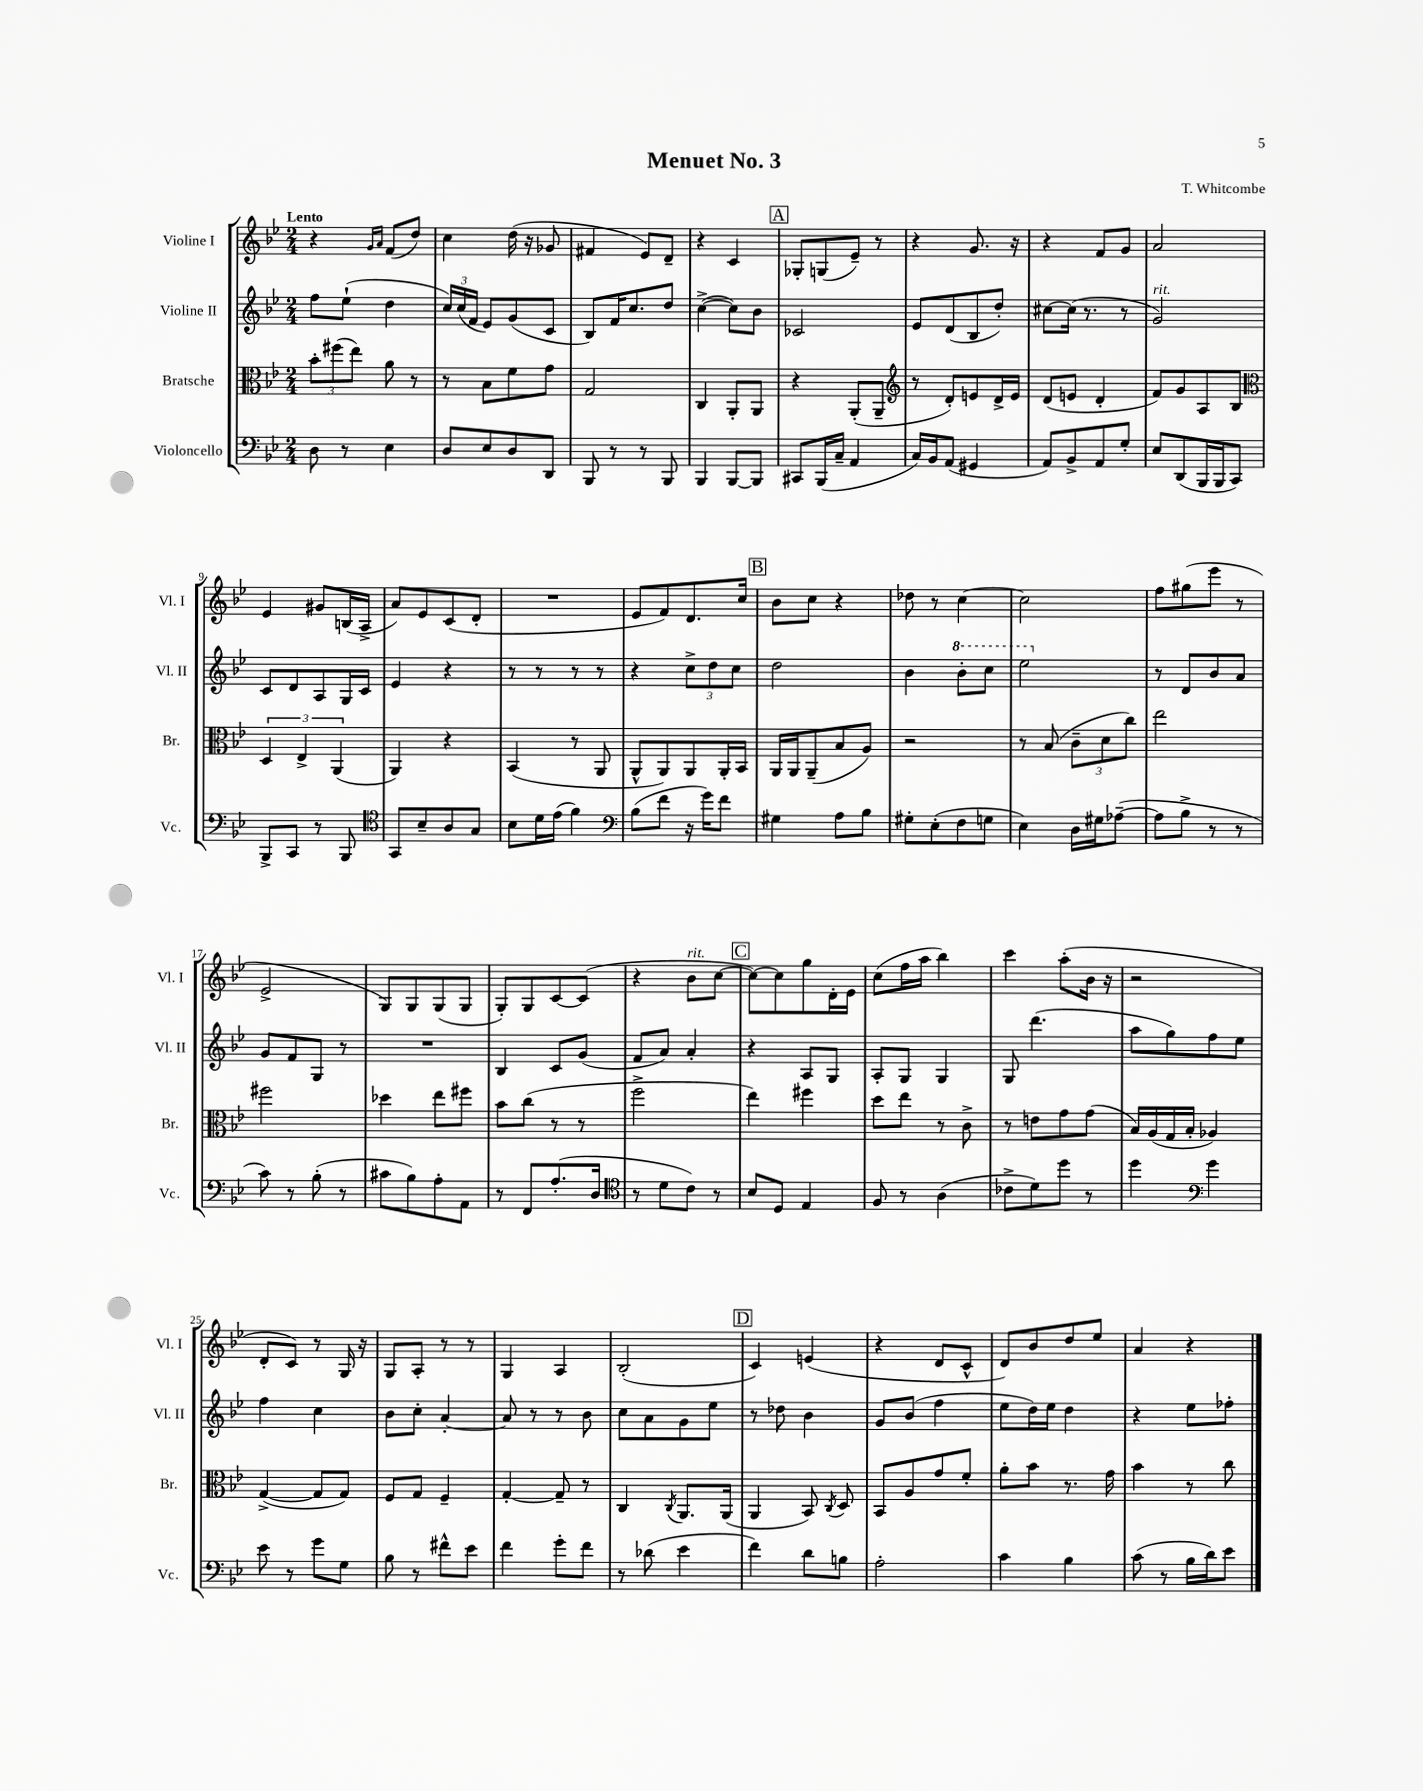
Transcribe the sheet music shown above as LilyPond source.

\header { title = "Menuet No. 3" composer = "T. Whitcombe" }
<<
\new StaffGroup <<
\new Staff = "s0" \with { instrumentName = "Violine I" shortInstrumentName = "Vl. I" } {
    \clef treble \key bes \major \numericTimeSignature \time 2/4 \tempo "Lento"
    \autoBeamOff r4 \grace { g'16[ a'16] } f'8[( d''8]) |
    c''4 d''16( r16 ges'8 |
    fis'4 ees'8[) d'8]-- |
    r4 c'4 |
    \mark \markup { \box "A" } ges8[-. g8( ees'8]--) r8 |
    r4 g'8. r16 |
    r4 f'8[ g'8] |
    a'2 |
    ees'4 gis'8[ b16( a16]-> |
    a'8[) ees'8 c'8( d'8]-. |
    R2 |
    ees'8[ f'8) d'8. c''16] |
    \mark \markup { \box "B" } bes'8[ c''8] r4 |
    des''8 r8 c''4~ |
    c''2 |
    f''8[ gis''8( ees'''8] r8 |
    ees'2-> |
    g8[) g8 g8( g8] |
    g8[-.) g8 c'8~ c'8]( |
    r4 bes'8[^\markup { \italic "rit." } c''8]~ |
    \mark \markup { \box "C" } c''8[~) c''8 g''8 d'16-. ees'16] |
    c''8[( f''16 a''16] bes''4) |
    c'''4 a''8[-.( bes'16] r16 |
    r2 |
    d'8[-. c'8]) r8 g16 r16 |
    g8[ a8]-. r8 r8 |
    g4 a4 |
    bes2-.( |
    \mark \markup { \box "D" } c'4) e'4( |
    r4 d'8[ c'8]-^ |
    d'8[) bes'8 d''8 ees''8] |
    a'4 r4 \bar "|." |
}
\new Staff = "s1" \with { instrumentName = "Violine II" shortInstrumentName = "Vl. II" } {
    \clef treble \key bes \major \numericTimeSignature \time 2/4
    \autoBeamOff f''8[ ees''8]-!( d''4 |
    \tuplet 3/2 { c''16[) c''16( f'16] } ees'8[) g'8( c'8] |
    bes8[) f'16 c''8. d''8] |
    c''4~->( c''8[) bes'8] |
    \mark \markup { \box "A" } ces'2 |
    ees'8[ d'8( bes8 d''8]-.) |
    cis''8[~ cis''16]( r8. r8 |
    g'2^\markup { \italic "rit." }) |
    c'8[ d'8 a8 g16 c'16] |
    ees'4 r4 |
    r8 r8 r8 r8 |
    r4 \tuplet 3/2 { c''8[-> d''8 c''8] } |
    \mark \markup { \box "B" } d''2 |
    bes'4 \ottava #1 bes''8[-. c'''8] |
    ees'''2 \ottava #0 |
    r8 d'8[ bes'8 a'8] |
    g'8[ f'8 g8] r8 |
    R2 |
    bes4 c'8[ g'8]( |
    f'8[ a'8]) a'4-. |
    \mark \markup { \box "C" } r4 a8[ g8] |
    a8[-. g8] g4 |
    g8 d'''4.( |
    a''8[ g''8) f''8 ees''8] |
    f''4 c''4 |
    bes'8[ c''8]-. a'4~-. |
    a'8 r8 r8 bes'8 |
    c''8[ a'8 g'8 ees''8] |
    \mark \markup { \box "D" } r8 des''8 bes'4 |
    g'8[ bes'8]( f''4 |
    ees''8[ d''16) ees''16] d''4 |
    r4 ees''8[ fes''8]-. \bar "|." |
}
\new Staff = "s2" \with { instrumentName = "Bratsche" shortInstrumentName = "Br." } {
    \clef alto \key bes \major \numericTimeSignature \time 2/4
    \autoBeamOff \tuplet 3/2 { bes'8[-. fis''8( ees''8]) } a'8 r8 |
    r8 bes8[ f'8 g'8] |
    g2 |
    c4 a,8[-. a,8] |
    \mark \markup { \box "A" } r4 a,8[-.( a,8]-- |
    \clef treble r8 d'8[-.) e'8 d'16-> e'16] |
    d'8[( e'8] d'4-. |
    f'8[) g'8 a8 bes8] |
    \clef alto \tuplet 3/2 { d4 ees4-> a,4( } |
    a,4) r4 |
    bes,4( r8 a,8 |
    a,8[-^ a,8) a,8 a,16-. bes,16] |
    \mark \markup { \box "B" } a,16[ a,16 a,8--( bes8 a8]) |
    r2 |
    r8 bes8( \tuplet 3/2 { c'8[-- d'8 c''8]) } |
    ees''2 |
    fis''2 |
    des''4 ees''8[ fis''8] |
    bes'8[ c''8]( r8 r8 |
    f''2-> |
    \mark \markup { \box "C" } ees''4) fis''4 |
    d''8[ ees''8] r8 c'8-> |
    r8 e'8[ g'8 g'8]( |
    bes16[) a16( g16 bes16]-. aes4) |
    g4~->( g8[ g8]) |
    f8[ g8] f4-- |
    g4~-. g8-- r8 |
    c4 \acciaccatura { c8 } a,8.[ a,16]( |
    \mark \markup { \box "D" } a,4 bes,8) \acciaccatura { c8 } d8 |
    bes,8[ a8 g'8 f'8]-. |
    a'8[-. bes'8] r8. g'16 |
    bes'4 r8 c''8 \bar "|." |
}
\new Staff = "s3" \with { instrumentName = "Violoncello" shortInstrumentName = "Vc." } {
    \clef bass \key bes \major \numericTimeSignature \time 2/4
    \autoBeamOff d8 r8 ees4 |
    d8[ ees8 d8 d,8] |
    bes,,8 r8 r8 bes,,8 |
    bes,,4 bes,,8[~ bes,,8] |
    \mark \markup { \box "A" } cis,8[ bes,,16( c16]-- a,4 |
    c16[) bes,16 a,8]( gis,4 |
    a,8[) bes,8-> a,8 g8]-. |
    ees8[ d,8( bes,,16 bes,,16 c,8]) |
    bes,,8[-> c,8] r8 bes,,8 |
    \clef tenor g,8[ bes8-- a8 g8] |
    bes8[ d'16 ees'16]( f'4) |
    \clef bass bes8[( f'8] r16 g'16[) f'8] |
    \mark \markup { \box "B" } gis4 a8[ bes8] |
    gis8[-. ees8-.( f8 g8] |
    ees4) d16[ gis16 aes8]~--( |
    aes8[ bes8]-> r8 r8 |
    c'8) r8 bes8-.( r8 |
    cis'8[ bes8) a8-. a,8] |
    r8 f,8[ a8.-.( d16] |
    \clef tenor r8 d'8[ c'8]) r8 |
    \mark \markup { \box "C" } bes8[ d8] ees4 |
    f8 r8 a4( |
    ces'8[-> d'8) d''8] r8 |
    d''4 \clef bass g'4 |
    ees'8 r8 g'8[ g8] |
    bes8 r8 fis'8[-^ ees'8] |
    f'4 g'8[-. f'8] |
    r8 des'8( ees'4 |
    \mark \markup { \box "D" } f'4) d'8[ b8] |
    a2-. |
    c'4 bes4 |
    c'8( r8 bes16[ d'16) ees'8] \bar "|." |
}
>>
>>
